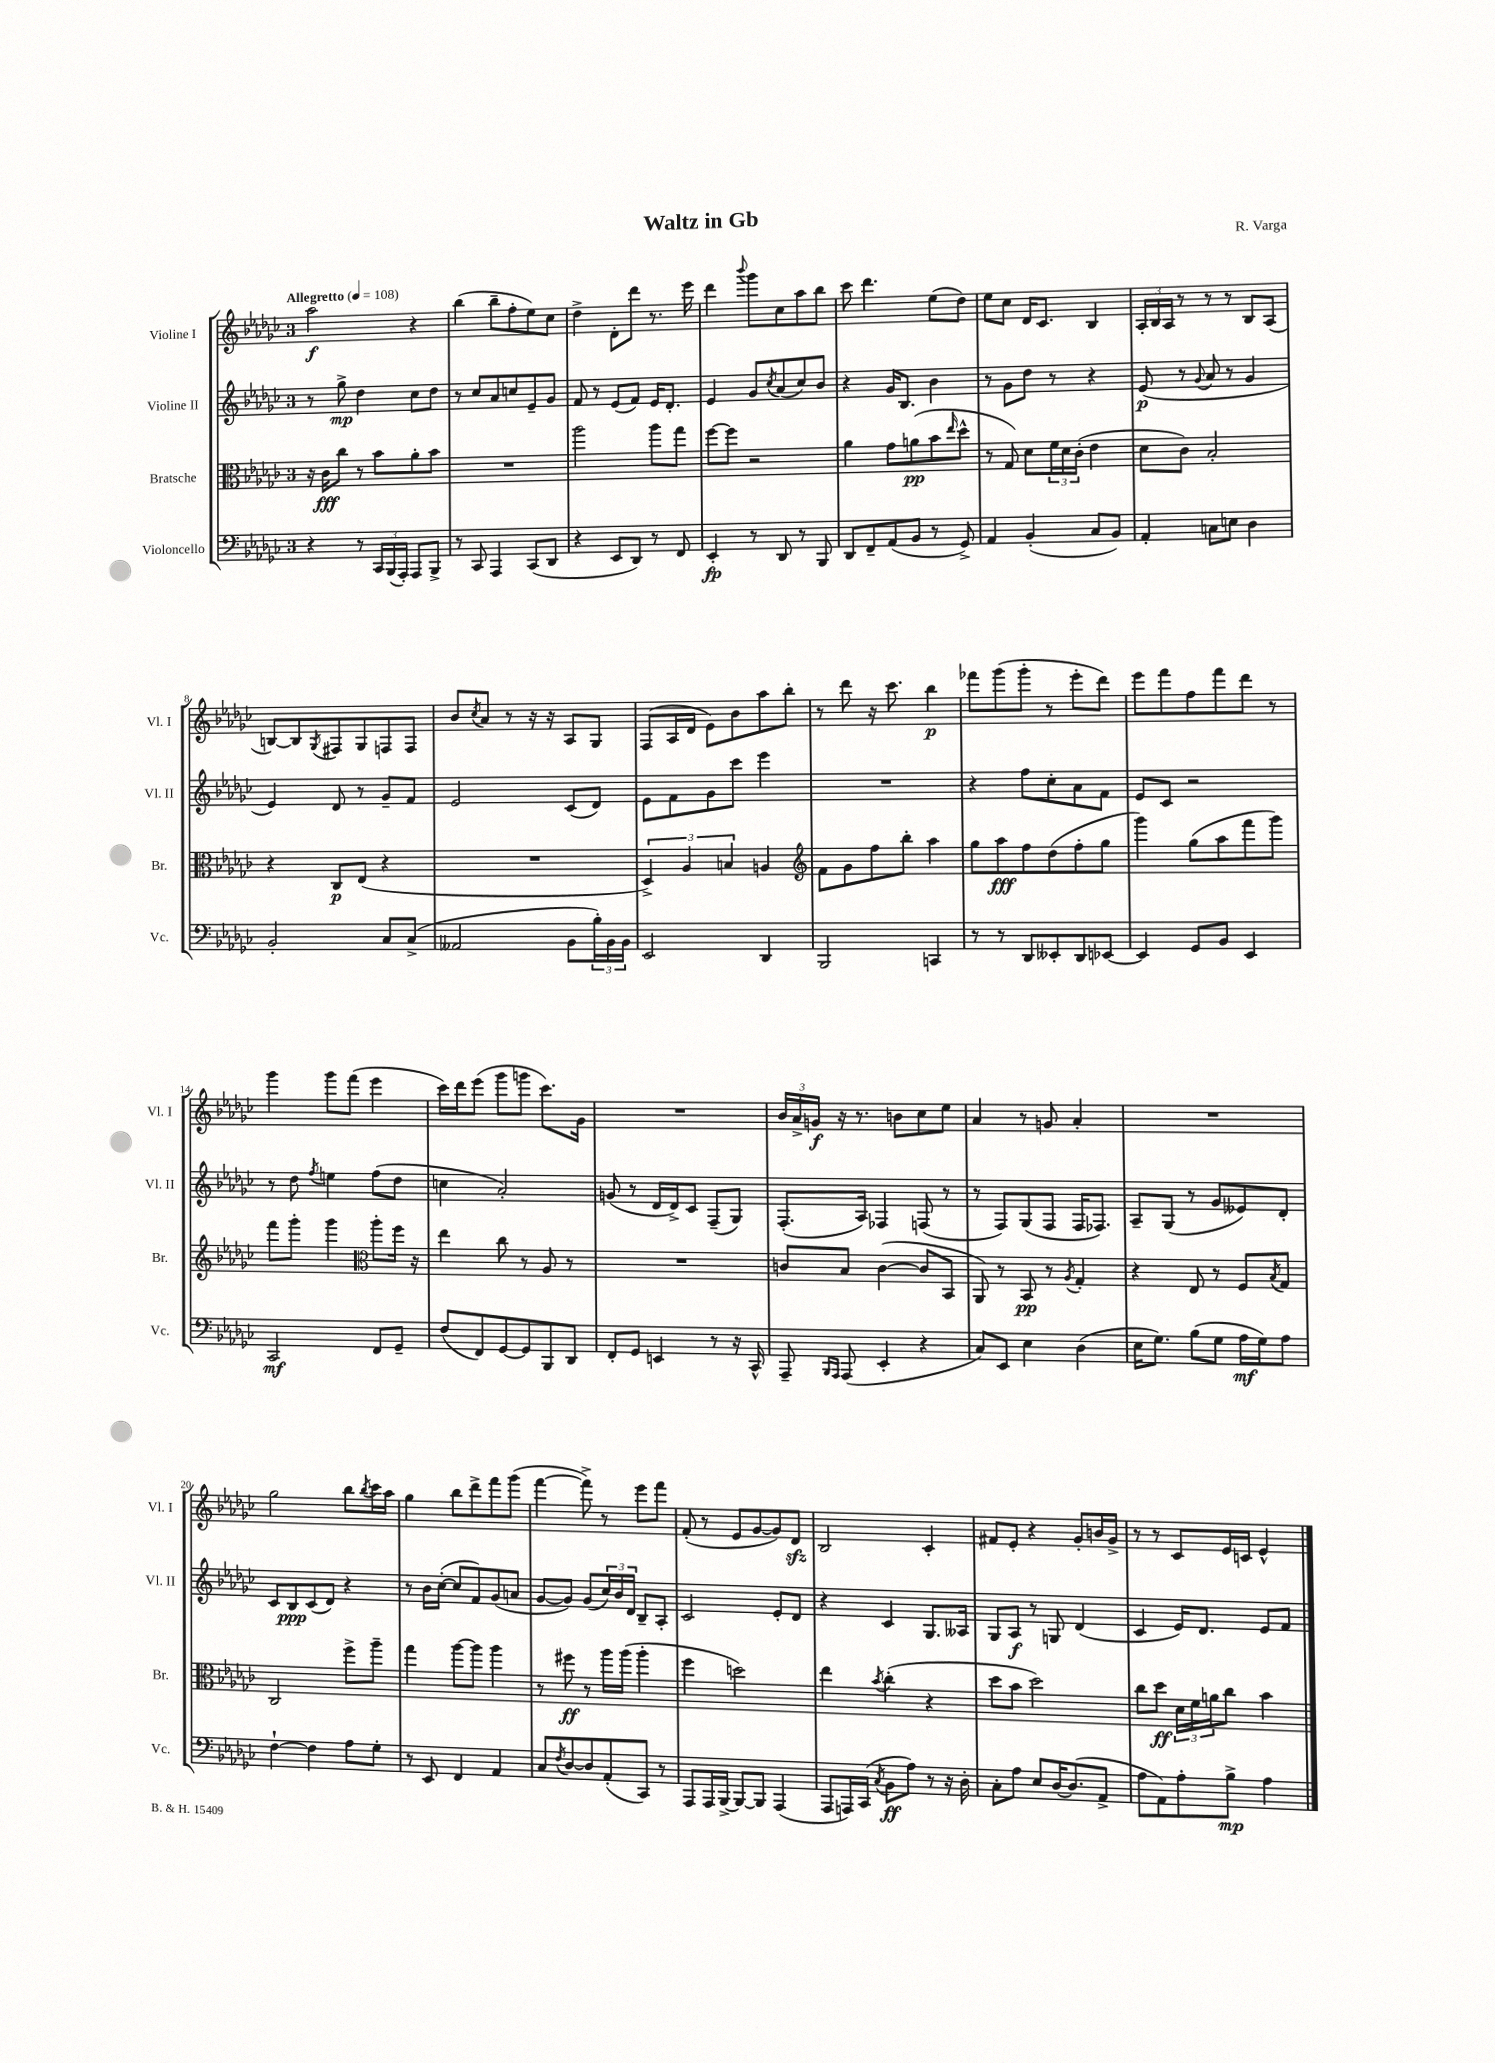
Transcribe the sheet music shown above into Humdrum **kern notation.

**kern	**kern	**kern	**kern
*staff4	*staff3	*staff2	*staff1
*clefF4	*clefC3	*clefG2	*clefG2
*k[b-e-a-d-g-c-]	*k[b-e-a-d-g-c-]	*k[b-e-a-d-g-c-]	*k[b-e-a-d-g-c-]
*M3/4	*M3/4	*M3/4	*M3/4
*MM108	*MM108	*MM108	*MM108
4r	16r	8r	2aa-
.	16c-	.	.
.	8cc-	8gg-^	.
8r	8r	4dd-	.
24CC-	8b-	.	.
(24BBB-	.	.	.
24AAA-')	.	.	.
8AAA-	8a-'	8cc-	4r
8BBB-^	8b-	8dd-	.
=	=	=	=
8r	2.r	8r	(4bb-
8CC-	.	8cc-	.
4AAA-	.	8a-	8bb-~
.	.	8cc	8ff'
(8CC-	.	8e-~	8ee-)
8DD-	.	8g-	8cc-
=	=	=	=
4r	2aa-	8f	4dd-^
.	.	8r	.
8EE-	.	(8e-	8d-'
8DD-)	.	8f)	8ddd-
8r	8aa-	16e-	8.r
.	.	8.d-'	.
8FF	8gg-	.	.
.	.	.	16eee-
=	=	=	=
4EE-'	[8ff	4e-	4ddd-
.	8ff]	.	.
.	.	.	8qqbbb-
8r	2r	8g-	8ggg-
.	.	8qcc-	.
8DD-	.	(8a-	8cc-
8r	.	8cc-)	8aa-
8BBB-	.	8b-	8bb-
=	=	=	=
8DD-	4a-	4r	8ccc-
8FF~	.	.	4.ddd-
(8AA-	8g-	16g-	.
.	.	8.B-	.
8BB-	(8a	.	.
8r	8b-	4b-	(8ee-
.	16qqee-	.	.
8GG-^)	8dd-^^	.	8dd-)
=	=	=	=
4AA-	8r	8r	8ee-
.	8G-)	8g-	8cc-
(4BB-'	8d-	8dd-	16d-
.	.	.	8.c-
.	24f	8r	.
.	24d-	.	.
.	(24c-'	.	.
8C-	4e-	4r	4B-
8BB-)	.	.	.
=	=	=	=
4AA-'	8d-	(8e-	24A-'
.	.	.	24B-
.	.	.	24A-
.	8c-)	8r	8r
.	.	8qqg-	.
8C	2B-'	8a-	8r
8E	.	8r	8r
4D-	.	4g-	8B-
.	.	.	(8A-
=	=	=	=
2BB-'	4r	4e-)	[8B)
.	.	.	8B]
.	.	.	8qG-
.	8C-	8d-	8F#
.	(8E-	8r	8G-
8C-	4r	8g-~	8F
(8C-^	.	8f	8F
=	=	=	=
2AA--	2.r	2e-	8b-
.	.	.	8qcc-
.	.	.	8a-
.	.	.	8r
.	.	.	16r
.	.	.	16r
8BB-	.	(8c-	8A-
24B-')	.	8d-)	8G-
24BB-	.	.	.
24BB-	.	.	.
=	=	=	=
2EE-	6D-^)	8e-	(8F
.	.	8f	16A-
.	6A-	.	.
.	.	.	16d-
.	.	8g-	8e-)
.	6B	.	.
.	.	8ccc-	8b-
4DD-	4A	4eee-	8aa-
.	.	.	8bb-'
=	=	=	=
*	*clefG2	*	*
2BBB-	8f	2.r	8r
.	8g-	.	8ddd-
.	8ff	.	16r
.	.	.	8.ccc-
.	8bb-'	.	.
4CC	4aa-	.	4bb-
=	=	=	=
8r	8gg-	4r	8fff-
8r	8aa-	.	(8ggg-
8DD-	8ff	8ff	8ggg-'
8EE--'	(8dd-	8cc-'	8r
8DD-	8ff'	8a-	8eee-'
[8EE-	8gg-	8f	8ddd-)
=	=	=	=
4EE-]	4ggg-)	8e-	8eee-
.	.	8c-	8fff
8GG-	(8gg-	2r	8ff
8BB-	8aa-	.	8fff
4EE-	8fff	.	8ddd-
.	8ggg-)	.	8r
=	=	=	=
2CC-	8fff	8r	4ggg-
.	8ggg-'	8dd-	.
.	.	8qff	.
.	4ggg-	4ee	8ggg-
.	.	.	(8fff
*	*clefC3	*	*
8FF	8aa-'	(8ff	4eee-
8GG-~	16ff	8dd-	.
.	16r	.	.
=	=	=	=
(8F	4ee-	4cc	16ccc-)
.	.	.	16ddd-
8FF)	.	.	(8eee-
[8GG-	8cc-	2a-')	8ggg-
8GG-]	8r	.	8ggg
8BBB-	8A-	.	8.ccc-)
8DD-	8r	.	.
.	.	.	16g-
=	=	=	=
8FF'	2.r	(8g	2.r
8GG-	.	8r	.
4EE	.	16d-	.
.	.	16d-^)	.
.	.	8c-	.
8r	.	(8F~	.
16r	.	8G-)	.
16CC-^^	.	.	.
=	=	=	=
8AAA-~	8c	(8.F'	24b-
.	.	.	24a-^
.	.	.	24g
16qqBBB-	.	.	.
16qqAAA-	.	.	.
(8AAA-	8B-	.	16r
.	.	16A-)	8.r
4EE-'	([4c	4F-	.
.	.	.	8b
4r	8c]	(8F	8cc-
.	8BB-	8r	8ee-
=	=	=	=
8C-)	8AA-)	8r	4a-
8EE-	8r	8F)	.
4E-	8BB-	(8G-	8r
.	8r	8F	8g
.	8qA-	.	.
(4D-	4G-'	16F	4a-'
.	.	8.F-)	.
=	=	=	=
16E-	4r	8A-~	2.r
8.G-)	.	.	.
.	.	(8G-	.
(8B-	8E-	8r	.
8G-	8r	8g-	.
16A-	8F	8e--)	.
16G-)	.	.	.
.	8qB-	.	.
8A-	8G-	8d-'	.
=	=	=	=
[4F`	2C-	8c-	2gg-
.	.	8B-	.
4F]	.	(8c-	.
.	.	8d-)	.
8A-	8ff^	4r	8bb-
.	.	.	8qbb-
8G-'	8aa-~	.	16ccc-
.	.	.	16aa-
=	=	=	=
8r	4gg-	8r	4gg-
8EE-	.	16b-	.
.	.	([16cc-'	.
4FF	[8aa-	8cc-]	8bb-
.	8aa-]	8f)	8ddd-^
4AA-	4aa-	(8g-	8fff
.	.	8a	(8ggg-
=	=	=	=
8C-	8r	[8g-	[4fff
8qF	.	.	.
[8D-	8ff#	8g-])	.
8D-]	8r	(8g-	8fff^])
(8AA-'	16aa-	24cc-)	8r
.	.	24b-	.
.	(16aa-	.	.
.	.	24d-	.
8CC-)	4aa-'	8B-~	8eee-
8r	.	8A-'	8fff
=	=	=	=
8AAA-	4ff	2c-	(8f'
16AAA-	.	.	8r
[16BBB-^	.	.	.
8BBB-_	2dd)	.	8e-
8BBB-]	.	.	[8g-
(4AAA-	.	8e-'	8g-])
.	.	8d-	8d-
=	=	=	=
8AAA-	4ee-	4r	2B-
16AAA)	.	.	.
(16CC-	.	.	.
8qC-	8qb-	.	.
8BB-	(4cc-'	4c-	.
8A-)	.	.	.
8r	4r	8.G-	4c-'
16r	.	.	.
16D-'	.	16A--	.
=	=	=	=
8C-'	8dd-	8G-	8f#
8A-	8b-	8A-	8e-'
8E-	2dd-)	8r	4r
[16D-	.	8G	.
(8.D-]	.	.	.
.	.	(4d-	8g-'
8AA-^	.	.	16b
.	.	.	16g-^
=	=	=	=
8A-	8cc-	4c-	8r
8AA-)	8dd-	.	8r
8A-'	24d-	16e-)	8c-
.	24f	.	.
.	.	8.d-	.
.	24a	.	.
8B-^	8cc-	.	16e-
.	.	.	16c
4A-	4b-	8e-	4e-^^
.	.	8f	.
==	==	==	==
*-	*-	*-	*-
